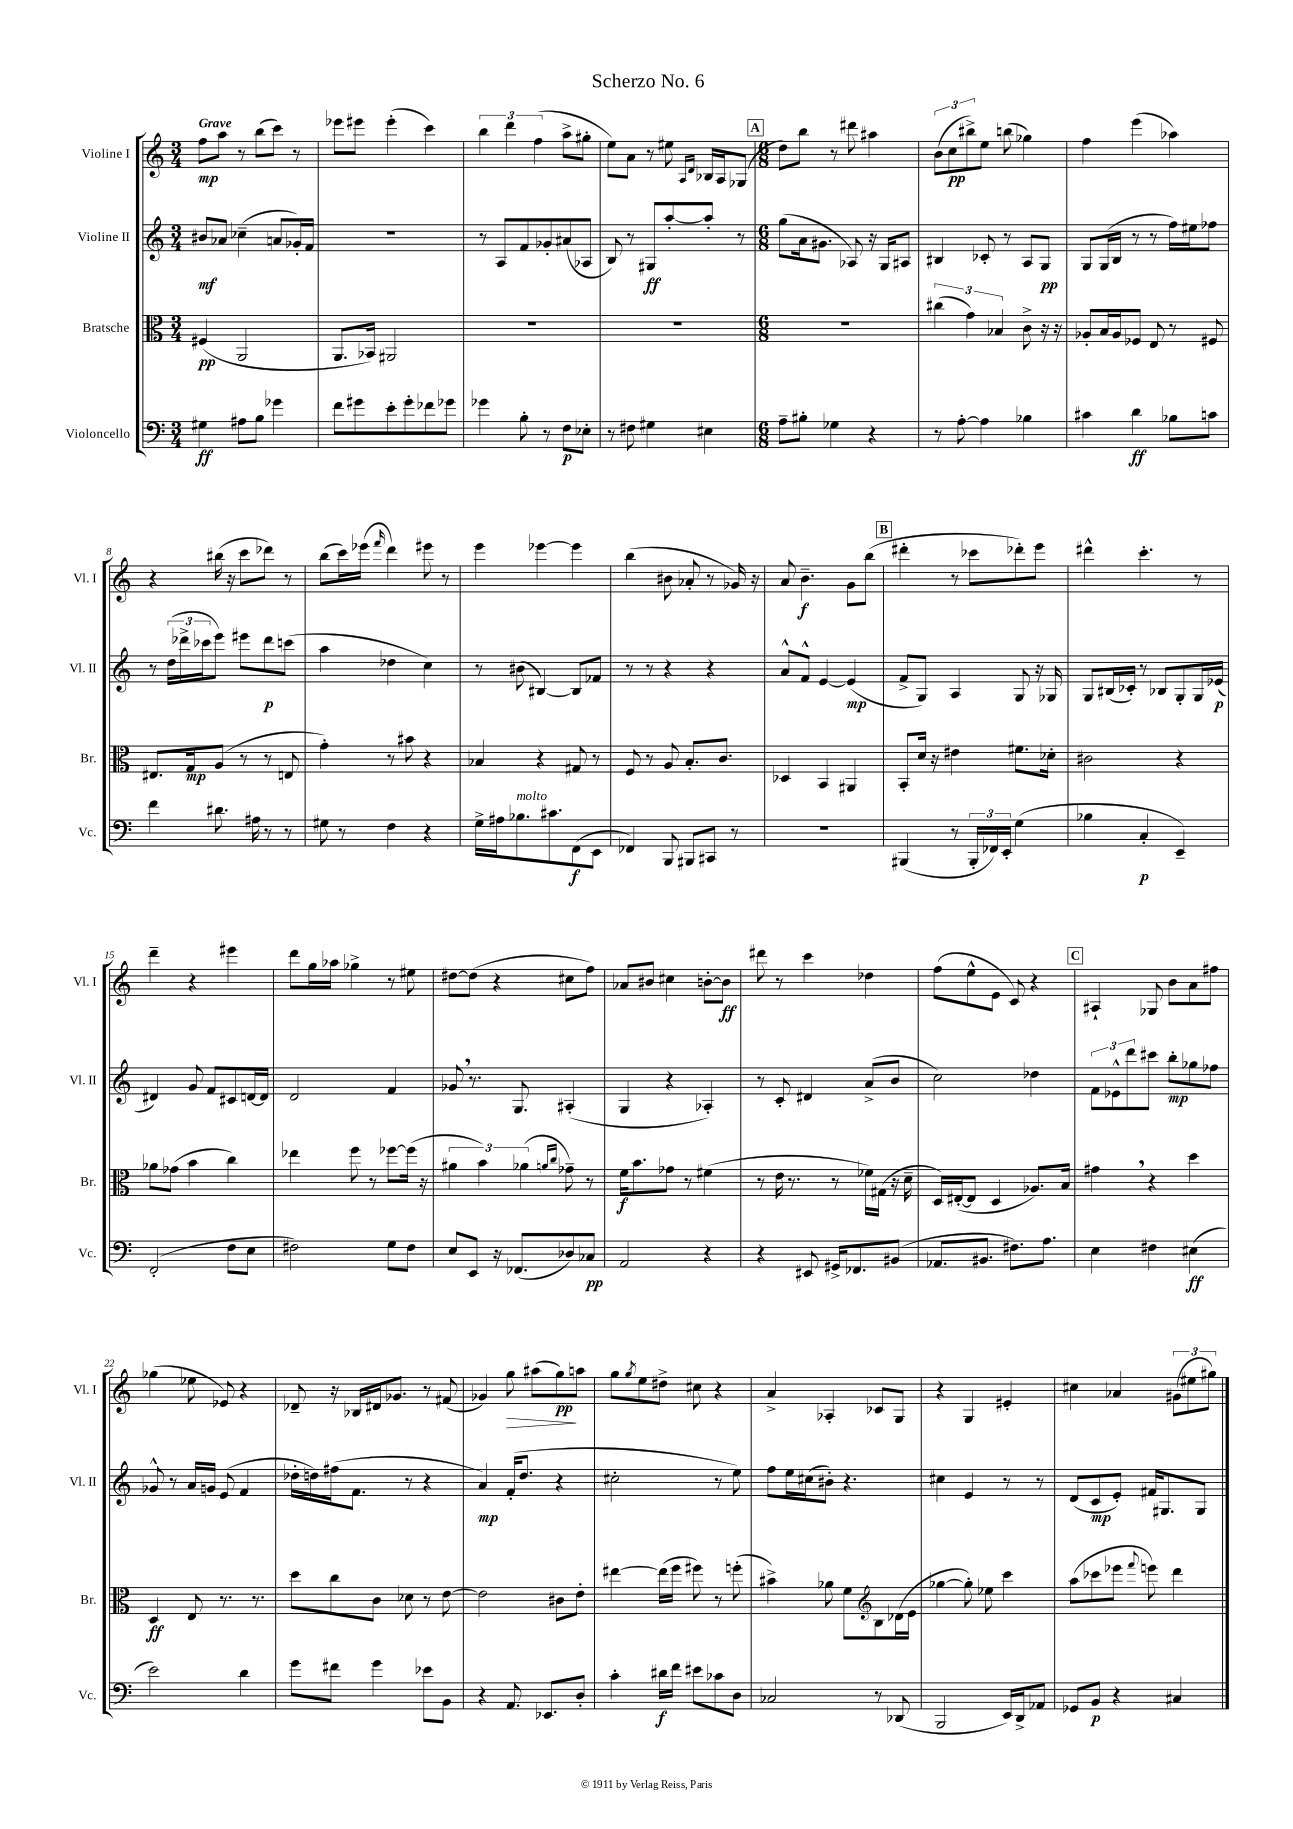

**kern	**dynam	**kern	**dynam	**kern	**dynam	**kern	**dynam
*part4	*part4	*part3	*part3	*part2	*part2	*part1	*part1
*staff4	*staff4	*staff3	*staff3	*staff2	*staff2	*staff1	*staff1
*I"Violoncello	*	*I"Bratsche	*	*I"Violine II	*	*I"Violine I	*
*I'Vc.	*	*I'Br.	*	*I'Vl. II	*	*I'Vl. I	*
*clefF4	*	*clefC3	*	*clefG2	*	*clefG2	*
*k[]	*	*k[]	*	*k[]	*	*k[]	*
*M3/4	*	*M3/4	*	*M3/4	*	*M3/4	*
=1	=1	=1	=1	=1	=1	=1	=1
!	!	!	!	!	!	!LO:TX:a:B:t=Grave	!
4G#X\	ff	(4F#X/	pp	8b#X/L	mf	8ff\L	mp
.	.	.	.	8a-X/J	.	8aa\J	.
8A#X\L	.	2AA/	.	(4cc-X~\	.	8r	.
8B\J	.	.	.	.	.	(8bb\L	.
4g-X\	.	.	.	8an/L	.	8ccc\J)	.
.	.	.	.	16g-X'/L)	.	8r	.
.	.	.	.	16f/JJ	.	.	.
=2	=2	=2	=2	=2	=2	=2	=2
8f\L	.	8.AA/L	.	2.r	.	8eee-X\L	.
8g#X\	.	.	.	.	.	8eee#X\J	.
.	.	16BB-X/Jk)	.	.	.	.	.
8e'\	.	2AA#X/	.	.	.	(4eee#'\	.
8g#'\	.	.	.	.	.	.	.
8f-X\	.	.	.	.	.	4ccc\)	.
8g-X\J	.	.	.	.	.	.	.
=3	=3	=3	=3	=3	=3	=3	=3
4g-X\	.	2.r	.	8r	.	6bb\	.
.	.	.	.	8A/L	.	.	.
.	.	.	.	.	.	6ddd\	.
8B'\	.	.	.	8f/	.	.	.
.	.	.	.	.	.	(6ff\	.
8r	.	.	.	8g-X'/	.	.	.
8F\L	p	.	.	(8a#X/	.	8aa^\L	.
8E-X'\J	.	.	.	8A-X/J	.	8gg#X'\J	.
=4	=4	=4	=4	=4	=4	=4	=4
8r	.	2.r	.	8B/)	.	8ee\L)	.
8F#X\	.	.	.	8r	.	8a\J	.
4G#X\	.	.	.	8G#X/L	ff	8r	.
.	.	.	.	[8aa'/	.	8ee#X\	.
.	.	.	.	.	.	16qqA/LL	.
.	.	.	.	.	.	16qqd/JJ	.
4E#X\	.	.	.	8aa'/J]	.	16B-X/LL	.
.	.	.	.	.	.	16A/J	.
.	.	.	.	8r	.	(8G-X/J	.
!!LO:REH:place=s1:t=A
=5	=5	=5	=5	=5	=5	=5	=5
*M6/8	*	*M6/8	*	*M6/8	*	*M6/8	*
8A~\L	.	2.r	.	(8gg\L	.	8dd\L)	.
8B#X'\J	.	.	.	16a\k	.	8bb\J	.
.	.	.	.	8.g#X\J	.	.	.
4G-X\	.	.	.	.	.	8r	.
.	.	.	.	8A-X/)	.	8ddd#X\	.
4r	.	.	.	16r	.	4aa#X\	.
.	.	.	.	16G/KL	.	.	.
.	.	.	.	8A#X/J	.	.	.
=6	=6	=6	=6	=6	=6	=6	=6
8r	.	(6cc#X\	.	4B#X/	.	(12b\L	.
.	.	.	.	.	.	12cc\	pp
[8A'\	.	.	.	.	.	.	.
.	.	6g\)	.	.	.	12bb#X^\)	.
4A\]	.	.	.	8c-X'/	.	8ee\J	.
.	.	6B-X/	.	.	.	.	.
.	.	.	.	8r	.	(8bbn\	.
4B-X\	.	8c^\	.	8A/L	.	4gg-X\)	.
.	.	16r	.	8G/J	pp	.	.
.	.	16r	.	.	.	.	.
=7	=7	=7	=7	=7	=7	=7	=7
4c#X\	.	8A-X'/L	.	8G/L	.	4ff\	.
.	.	16B/L	.	(16G/L	.	.	.
.	.	16A-/J	.	16B/JJ	.	.	.
4d\	ff	8F-X/J	.	8r	.	(4eee\	.
.	.	8E/	.	8r	.	.	.
8B-X\L	.	8r	.	16ff\LL)	.	4aa-X\)	.
.	.	.	.	16ee#X\J	.	.	.
8cn\J	.	8F#X/	.	8ff-X\J	.	.	.
!!LO:LB:g=z
=8	=8	=8	=8	=8	=8	=8	=8
4f\	.	8.E#X/L	.	8r	.	4r	.
.	.	.	.	(24dd\LL	.	.	.
.	.	.	.	24ddd-X^\	.	.	.
.	.	16G/k	mp	.	.	.	.
.	.	.	.	24ccc-X\J	.	.	.
8.d#X\	.	(8A/J	.	8eee\J)	.	(16bb#X\	.
.	.	.	.	.	.	16r	.
.	.	8r	.	8eee#X\L	.	8ccc\L	.
16A#X\	.	.	.	.	.	.	.
8r	.	8r	.	8ddd-\	p	8ddd-X\J)	.
8r	.	8En/	.	(8cccn\J	.	8r	.
=9	=9	=9	=9	=9	=9	=9	=9
8G#X\	.	4g'\)	.	4aa\	.	(8bb\L	.
8r	.	.	.	.	.	16ccc\L)	.
.	.	.	.	.	.	(16eee-X\JJ	.
.	.	.	.	.	.	16qqfff/	.
4F\	.	8r	.	4dd-X\	.	4ddd\)	.
.	.	8b#X\	.	.	.	.	.
4r	.	4r	.	4cc\)	.	8eee#X\	.
.	.	.	.	.	.	8r	.
=10	=10	=10	=10	=10	=10	=10	=10
16G^\LL	.	4B-X/	.	8r	.	4eee\	.
16A#X\J	.	.	.	.	.	.	.
!LO:TX:a:i:t=molto	!	!	!	!	!	!	!
8.B-X\	.	.	.	(8b#X\	.	.	.
.	.	4r	.	[4B#X/)	.	[4eee-X\	.
8.c#X\	.	.	.	.	.	.	.
(8FF\	f	8G#X/	.	8B#/L]	.	4eee-\]	.
8EE\J	.	8r	.	8f-X/J	.	.	.
=11	=11	=11	=11	=11	=11	=11	=11
4FF-X/)	.	8F/	.	8r	.	(4bb\	.
.	.	8r	.	8r	.	.	.
8BBB/	.	8A/	.	4r	.	8b#X\	.
8BBB#X/L	.	8.B'/L	.	.	.	8a-X'/	.
8CC#X/J	.	.	.	4r	.	8r	.
.	.	8.c/J	.	.	.	.	.
8r	.	.	.	.	.	16g-X/)	.
.	.	.	.	.	.	16r	.
=12	=12	=12	=12	=12	=12	=12	=12
2.r	.	4D-X/	.	8a^^/L	.	8a/	.
.	.	.	.	8f^^/J	.	4.b~\	f
.	.	4BB/	.	[4e/	.	.	.
.	.	4AA#X/	.	(4e/]	mp	8g\L	.
.	.	.	.	.	.	(8bb\J	.
!!LO:REH:place=s1:t=B
=13	=13	=13	=13	=13	=13	=13	=13
(4BBB#X/	.	8BB'/L	.	8f^/L	.	4ddd#X'\	.
.	.	16d/Jk	.	8G/J)	.	.	.
.	.	16r	.	.	.	.	.
8r	.	4e#X\	.	4A/	.	8r	.
24BBB#'/LL	.	.	.	.	.	8ccc-X\L	.
24FF-X/)	.	.	.	.	.	.	.
24EE'/JJ	.	.	.	.	.	.	.
(4G\	.	8.f#X\L	.	8G/	.	8ddd-X'\)	.
.	.	.	.	16r	.	8eee\J	.
.	.	16d-X'\Jk	.	16G-X/	.	.	.
=14	=14	=14	=14	=14	=14	=14	=14
4B-X\	.	2c#X\	.	8G/L	.	4ddd#X^^\	.
.	.	.	.	(16B#X/L	.	.	.
.	.	.	.	16c-X'/JJ)	.	.	.
4C'/	p	.	.	8r	.	4.ccc'\	.
.	.	.	.	8B-X/L	.	.	.
4EE~/)	.	4r	.	8G'/	.	.	.
.	.	.	.	16G/L	.	8r	.
.	.	.	.	(16e-X/JJ	p	.	.
!!LO:LB:g=z
=15	=15	=15	=15	=15	=15	=15	=15
(2FF'/	.	8a-X\L	.	4d#X/)	.	4ddd~\	.
.	.	(8g-X\J	.	.	.	.	.
.	.	4b\	.	8g/	.	4r	.
.	.	.	.	8f/L	.	.	.
8F\L	.	4cc\)	.	8c#X/	.	4eee#X\	.
8E\J	.	.	.	[16dn/L	.	.	.
.	.	.	.	16d/JJ]	.	.	.
=16	=16	=16	=16	=16	=16	=16	=16
2F#X\)	.	4ee-X\	.	2d/	.	8ddd\L	.
.	.	.	.	.	.	16gg\L	.
.	.	.	.	.	.	16aa-X\JJ	.
.	.	8ff\	.	.	.	4gg-X^\	.
.	.	8r	.	.	.	.	.
8G\L	.	[8ff-X\L	.	4f/	.	8r	.
8F#\J	.	(16ff-\Jk]	.	.	.	8ee#X\	.
.	.	16r	.	.	.	.	.
=17	=17	=17	=17	=17	=17	=17	=17
8E/L	.	6a#X\	.	8g-X,/	.	[8dd#X\L	.
8EE/J	.	.	.	8.r	.	(8dd#\J]	.
.	.	6b\)	.	.	.	.	.
16r	.	.	.	.	.	4r	.
(8.FF-X/L	.	.	.	8.G/	.	.	.
.	.	(6a-X\	.	.	.	.	.
.	.	16qqan/LL	.	.	.	.	.
.	.	16qqcc/JJ	.	.	.	.	.
8D-X/)	.	8g-X~\)	.	(4A#X'/	.	8cc#X\L	.
8C-X/J	pp	8r	.	.	.	8ff\J)	.
=18	=18	=18	=18	=18	=18	=18	=18
2AA/	.	16f\KL	f	4G/	.	8a-X/L	.
.	.	8.b\	.	.	.	.	.
.	.	.	.	.	.	8b#X/J	.
.	.	8g-X\J	.	4r	.	4cc#X\	.
.	.	8r	.	.	.	.	.
4r	.	(4f#X\	.	4A-X'/)	.	[8bn'\L	.
.	.	.	.	.	.	8b\J]	ff
=19	=19	=19	=19	=19	=19	=19	=19
4r	.	8r	.	8r	.	8ddd#X\	.
.	.	16e\	.	8c'/	.	8r	.
.	.	8.r	.	.	.	.	.
8EE#X/	.	.	.	4d#X/	.	4ccc\	.
16GG#X^/KL	.	8r	.	.	.	.	.
8.FF-X/	.	.	.	.	.	.	.
.	.	16f-X\LL)	.	(8a^/L	.	4dd-X\	.
.	.	(16G#X\JJ	.	.	.	.	.
(8BB#X/J	.	16r	.	8b/J	.	.	.
.	.	16d~\	.	.	.	.	.
=20	=20	=20	=20	=20	=20	=20	=20
8.AA-X/L	.	16D/LL)	.	2cc\)	.	(8ff\L	.
.	.	([16E#X'/J	.	.	.	.	.
.	.	8E#/J]	.	.	.	8ee^^\	.
8.BB#X/J	.	.	.	.	.	.	.
.	.	4D/	.	.	.	8e\J	.
8.F#X\L)	.	.	.	.	.	8c/)	.
.	.	8.A-X/L)	.	4dd-X\	.	4r	.
8.A\J	.	.	.	.	.	.	.
.	.	16B/Jk	.	.	.	.	.
!!LO:REH:place=s1:t=C
=21	=21	=21	=21	=21	=21	=21	=21
4E\	.	4g#X,\	.	12f\L	.	4A#X`/	.
.	.	.	.	12e-X^^\	.	.	.
.	.	.	.	12ddd\	.	.	.
4F#X\	.	4r	.	8ccc#X\J	.	8G-X/	.
.	.	.	.	8bb'\L	mp	8b\L	.
(4E#X\	ff	4dd\	.	8gg-X\	.	8a\	.
.	.	.	.	8ff-X\J	.	8ff#X\J	.
!!LO:LB:g=z
=22	=22	=22	=22	=22	=22	=22	=22
2e\)	.	4D/	ff	8g-X^^/	.	(4gg-X\	.
.	.	.	.	8r	.	.	.
.	.	8E/	.	16a/LL	.	8ee-X\	.
.	.	.	.	16gn/JJ	.	.	.
.	.	8.r	.	(8e/	.	8e-X/)	.
4d\	.	.	.	4f/	.	4r	.
.	.	8.r	.	.	.	.	.
=23	=23	=23	=23	=23	=23	=23	=23
8g\L	.	8dd\L	.	16dd-X'\LL	.	8d-X~/	.
.	.	.	.	16ddn\)	.	.	.
8f#X\J	.	8cc\	.	(16ff#X\J	.	16r	.
.	.	.	.	8.f\J	.	16B-X/LL	.
4g\	.	8c\J	.	.	.	16d#X/J	.
.	.	.	.	.	.	8.g-X/J	.
.	.	8d-X\	.	8r	.	.	.
8e-X\L	.	8r	.	4r	.	8r	.
8BB\J	.	[8e\	.	.	.	(8f#X/	.
=24	=24	=24	=24	=24	=24	=24	=24
4r	.	2e\]	.	4a/)	mp	4g-X/)	.
!	!	!	!	!	!	!	!LO:HP:b
8.AA/	.	.	.	(16f'/KL	.	8gg\	>
.	.	.	.	8.dd/J	.	.	.
.	.	.	.	.	.	(8aa#X\L	.
8.EE-X/L	.	.	.	.	.	.	.
.	.	8c#X\L	.	4r	.	8gg\)	pp
8D'/J	.	8e'\J	.	.	.	8aan\J	]
=25	=25	=25	=25	=25	=25	=25	=25
4c'\	.	[4ee#X\	.	2cc#X'\	.	8gg\L	.
.	.	.	.	.	.	8qgg/	.
.	.	.	.	.	.	8ee\	.
16d#X\LL	f	(16ee#\LL]	.	.	.	8dd#X^\J	.
16f\JJ	.	16ff\JJ	.	.	.	.	.
8e#X\L	.	8ff#X\)	.	.	.	8cc#X\	.
8c-X\	.	8r	.	8r	.	4r	.
8D\J	.	(8ffn'\	.	8ee\)	.	.	.
=26	=26	=26	=26	=26	=26	=26	=26
2C-X/	.	4b#X^\)	.	8ff\L	.	4a^/	.
.	.	.	.	16ee\L	.	.	.
.	.	.	.	(16cc#X\J	.	.	.
.	.	8a-X\	.	8b#X'\J)	.	4A-X'/	.
.	.	8f\L	.	4.r	.	.	.
8r	.	8B\	.	.	.	8c-X/L	.
(8DD-X/	.	(16d-X\L	.	.	.	8G/J	.
.	.	16e\JJ	.	.	.	.	.
=27	=27	=27	=27	=27	=27	=27	=27
*	*	*clefG2	*	*	*	*	*
2BBB/	.	[4gg-X\	.	4cc#X\	.	4r	.
.	.	8gg-'\])	.	4e/	.	4G/	.
.	.	8ee-X\	.	.	.	.	.
16EE/LL)	.	4ccc\	.	8r	.	4e#X'/	.
16DD^/J	.	.	.	.	.	.	.
8AA-X/J	.	.	.	8r	.	.	.
=28	=28	=28	=28	=28	=28	=28	=28
8GG-X/L	.	(8aa\L	.	(8d/L	.	4cc#X\	.
8BB/J	p	8ccc-X\	.	8c/	mp	.	.
4r	.	8eee-X\J	.	8e'/J)	.	4a-X/	.
.	.	8qqfff/	.	.	.	.	.
.	.	8eeen\)	.	16f#X/KL	.	.	.
.	.	.	.	8.G#X/	.	.	.
4C#X/	.	4ddd\	.	.	.	(12g#X\L	.
.	.	.	.	.	.	12ee#X\	.
.	.	.	.	8G#/J	.	.	.
.	.	.	.	.	.	12gg#X\J)	.
==	==	==	==	==	==	==	==
*-	*-	*-	*-	*-	*-	*-	*-
